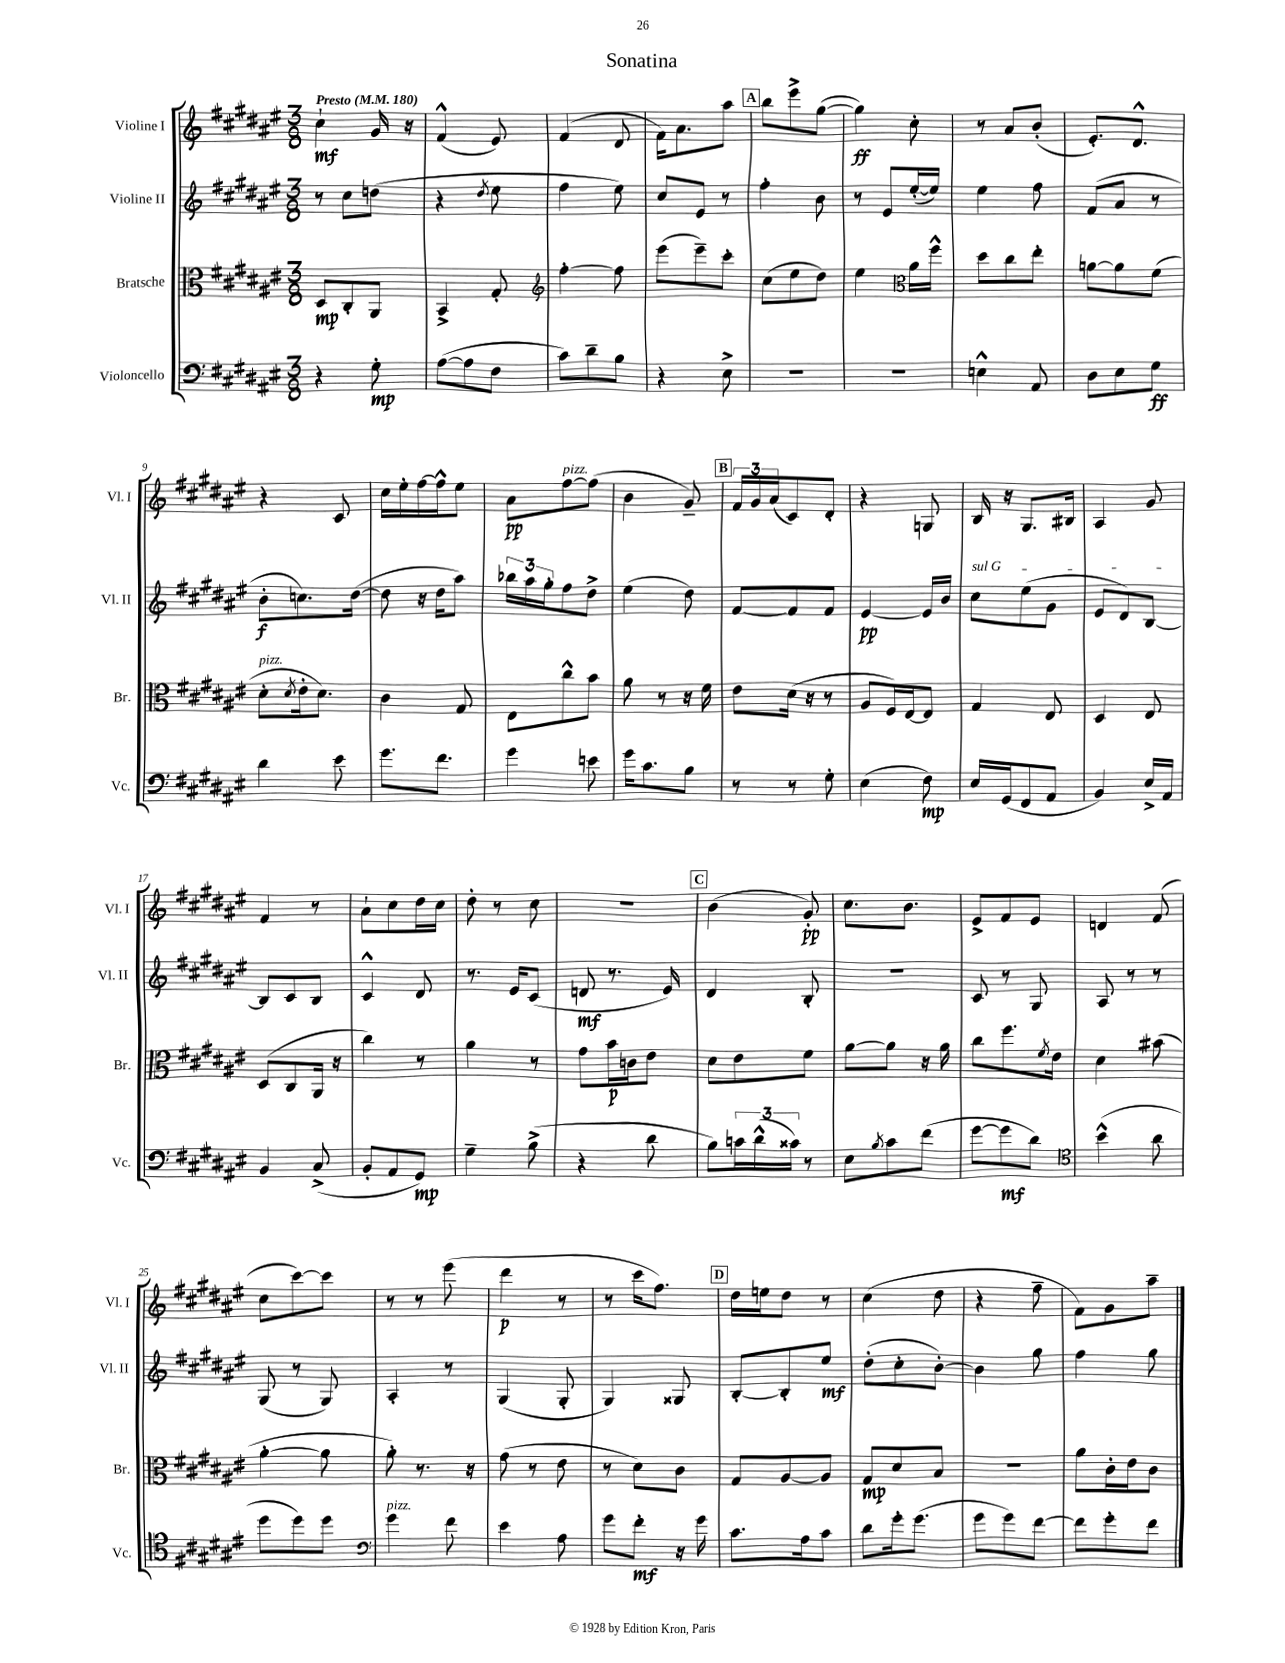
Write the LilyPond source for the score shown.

\header { title = "Sonatina" }
<<
\new StaffGroup <<
\new Staff = "s0" \with { instrumentName = "Violine I" shortInstrumentName = "Vl. I" } {
    \clef treble \key fis \major \numericTimeSignature \time 3/8 \tempo "Presto" 4 = 180
    cis''4-!\mf gis'16 r16 |
    fis'4-^( eis'8) |
    fis'4( dis'8 |
    fis'16) ais'8. ais''8 |
    \mark \markup { \box "A" } b''8 eis'''8-> gis''8~( |
    gis''4\ff) cis''8-. |
    r8 ais'8 b'8-.( |
    eis'8.-.) dis'8.-^ |
    r4 cis'8 |
    cis''16 eis''16-. fis''16~ fis''16-^ eis''8 |
    ais'8\pp fis''8~^\markup { \italic "pizz." } fis''8( |
    b'4 gis'8--) |
    \mark \markup { \box "B" } \tuplet 3/2 { fis'16 gis'16 ais'16( } cis'8) dis'8-. |
    r4 g8 |
    b16 r16 gis8. bis16 |
    ais4 gis'8 |
    fis'4 r8 |
    ais'8-! cis''8 dis''16 cis''16 |
    dis''8-. r8 cis''8 |
    R4. |
    \mark \markup { \box "C" } b'4( gis'8-.\pp) |
    cis''8. b'8. |
    eis'8-> fis'8 eis'8 |
    d'4 fis'8( |
    cis''8 cis'''8~) cis'''8 |
    r8 r8 eis'''8( |
    dis'''4\p r8 |
    r8 cis'''16 fis''8.) |
    \mark \markup { \box "D" } dis''16 e''16 dis''8 r8 |
    cis''4( dis''8 |
    r4 fis''8-- |
    fis'8) gis'8 ais''8-- \bar "|." |
}
\new Staff = "s1" \with { instrumentName = "Violine II" shortInstrumentName = "Vl. II" } {
    \clef treble \key fis \major \numericTimeSignature \time 3/8
    r8 cis''8 d''8( |
    r4 \acciaccatura { dis''8 } eis''8 |
    fis''4 eis''8) |
    cis''8 eis'8 r8 |
    \mark \markup { \box "A" } fis''4-. b'8 |
    r8 eis'8 eis''16~-.( eis''16) |
    eis''4 fis''8 |
    fis'8( ais'8 r8 |
    b'8-.\f c''8.) dis''16~( |
    dis''8 r16 dis''16 ais''8) |
    \tuplet 3/2 { bes''16 ais''16 gis''16-. } fis''8 dis''8-> |
    eis''4( dis''8) |
    \mark \markup { \box "B" } fis'8~ fis'8 fis'8 |
    eis'4~\pp eis'16 b'16 |
    \once \override TextSpanner.bound-details.left.text = \markup { \italic "sul G" } cis''8\startTextSpan eis''8( gis'8 |
    eis'8 dis'8) b8~\stopTextSpan |
    b8 cis'8 b8 |
    cis'4-^ dis'8 |
    r8. eis'16 cis'8( |
    d'8\mf r8. eis'16) |
    \mark \markup { \box "C" } dis'4 b8-. |
    R4. |
    cis'8 r8 gis8 |
    ais8 r8 r8 |
    gis8( r8 gis8) |
    ais4-. r8 |
    gis4( gis8-. |
    gis4) gisis8 |
    \mark \markup { \box "D" } b8~-. b8-. eis''8\mf |
    dis''8-.( cis''8-. b'8~-.) |
    b'4 gis''8 |
    fis''4 gis''8 \bar "|." |
}
\new Staff = "s2" \with { instrumentName = "Bratsche" shortInstrumentName = "Br." } {
    \clef alto \key fis \major \numericTimeSignature \time 3/8
    dis8\mp cis8-. ais,8 |
    b,4-> gis8-. |
    \clef treble fis''4~-. fis''8 |
    eis'''8( eis'''8--) cis'''8-. |
    \mark \markup { \box "A" } cis''8( eis''8 dis''8) |
    eis''4 \clef alto ais'16 fis''16-^ |
    dis''8 cis''8 eis''8-. |
    a'8~ a'8 fis'8( |
    dis'8-.^\markup { \italic "pizz." } \acciaccatura { dis'8 } eis'16-. dis'8.) |
    cis'4 gis8 |
    eis8 cis''8-^ b'8 |
    ais'8 r8 r16 fis'16 |
    \mark \markup { \box "B" } eis'8 dis'16( r16 r8 |
    ais8 fis16) eis16~ eis8 |
    gis4 eis8 |
    dis4 eis8 |
    dis8( cis8 ais,16 r16 |
    cis''4) r8 |
    ais'4 r8 |
    gis'8 b'16\p c'16 eis'8 |
    \mark \markup { \box "C" } dis'8 eis'8 fis'8 |
    ais'8~ ais'8 r16 ais'16 |
    cis''8 fis''8. \acciaccatura { fis'8 } eis'16 |
    dis'4 bis'8( |
    ais'4~-. ais'8 |
    ais'8-.) r8. r16 |
    gis'8( r8 eis'8 |
    r8 dis'8) cis'8 |
    \mark \markup { \box "D" } gis8 ais8~ ais8 |
    gis8\mp dis'8 b8 |
    R4. |
    ais'8 cis'16-. eis'16 cis'8 \bar "|." |
}
\new Staff = "s3" \with { instrumentName = "Violoncello" shortInstrumentName = "Vc." } {
    \clef bass \key fis \major \numericTimeSignature \time 3/8
    r4 gis8-.\mp |
    ais8~( ais8 fis8 |
    cis'8) dis'8-- b8 |
    r4 eis8-> |
    \mark \markup { \box "A" } R4. |
    R4. |
    e4-^ ais,8 |
    dis8 eis8 gis8\ff |
    dis'4 eis'8 |
    gis'8. fis'8. |
    gis'4 e'8 |
    gis'16 cis'8. b8 |
    \mark \markup { \box "B" } r8 r8 gis8-. |
    eis4( fis8\mp) |
    eis16 gis,16( fis,8 ais,8 |
    b,4) eis16-> ais,16 |
    b,4 cis8->( |
    b,8-. ais,8 gis,8\mp) |
    gis4-- b8->( |
    r4 dis'8 |
    \mark \markup { \box "C" } b8) \tuplet 3/2 { c'16 dis'16-^( cisis'16) } r8 |
    eis8 \acciaccatura { b8 } cis'8 fis'8( |
    gis'8~ gis'8\mf dis'8) |
    \clef tenor b'4-^( ais'8 |
    dis''8 dis''8) dis''8 |
    \clef bass gis'4^\markup { \italic "pizz." } fis'8 |
    eis'4 ais8 |
    gis'8 fis'8-.\mf r16 gis'16 |
    \mark \markup { \box "D" } cis'8. ais16 cis'8 |
    dis'8 gis'16-. gis'8.( |
    gis'8 gis'8) fis'8~ |
    fis'8 gis'8-. fis'8 \bar "|." |
}
>>
>>
